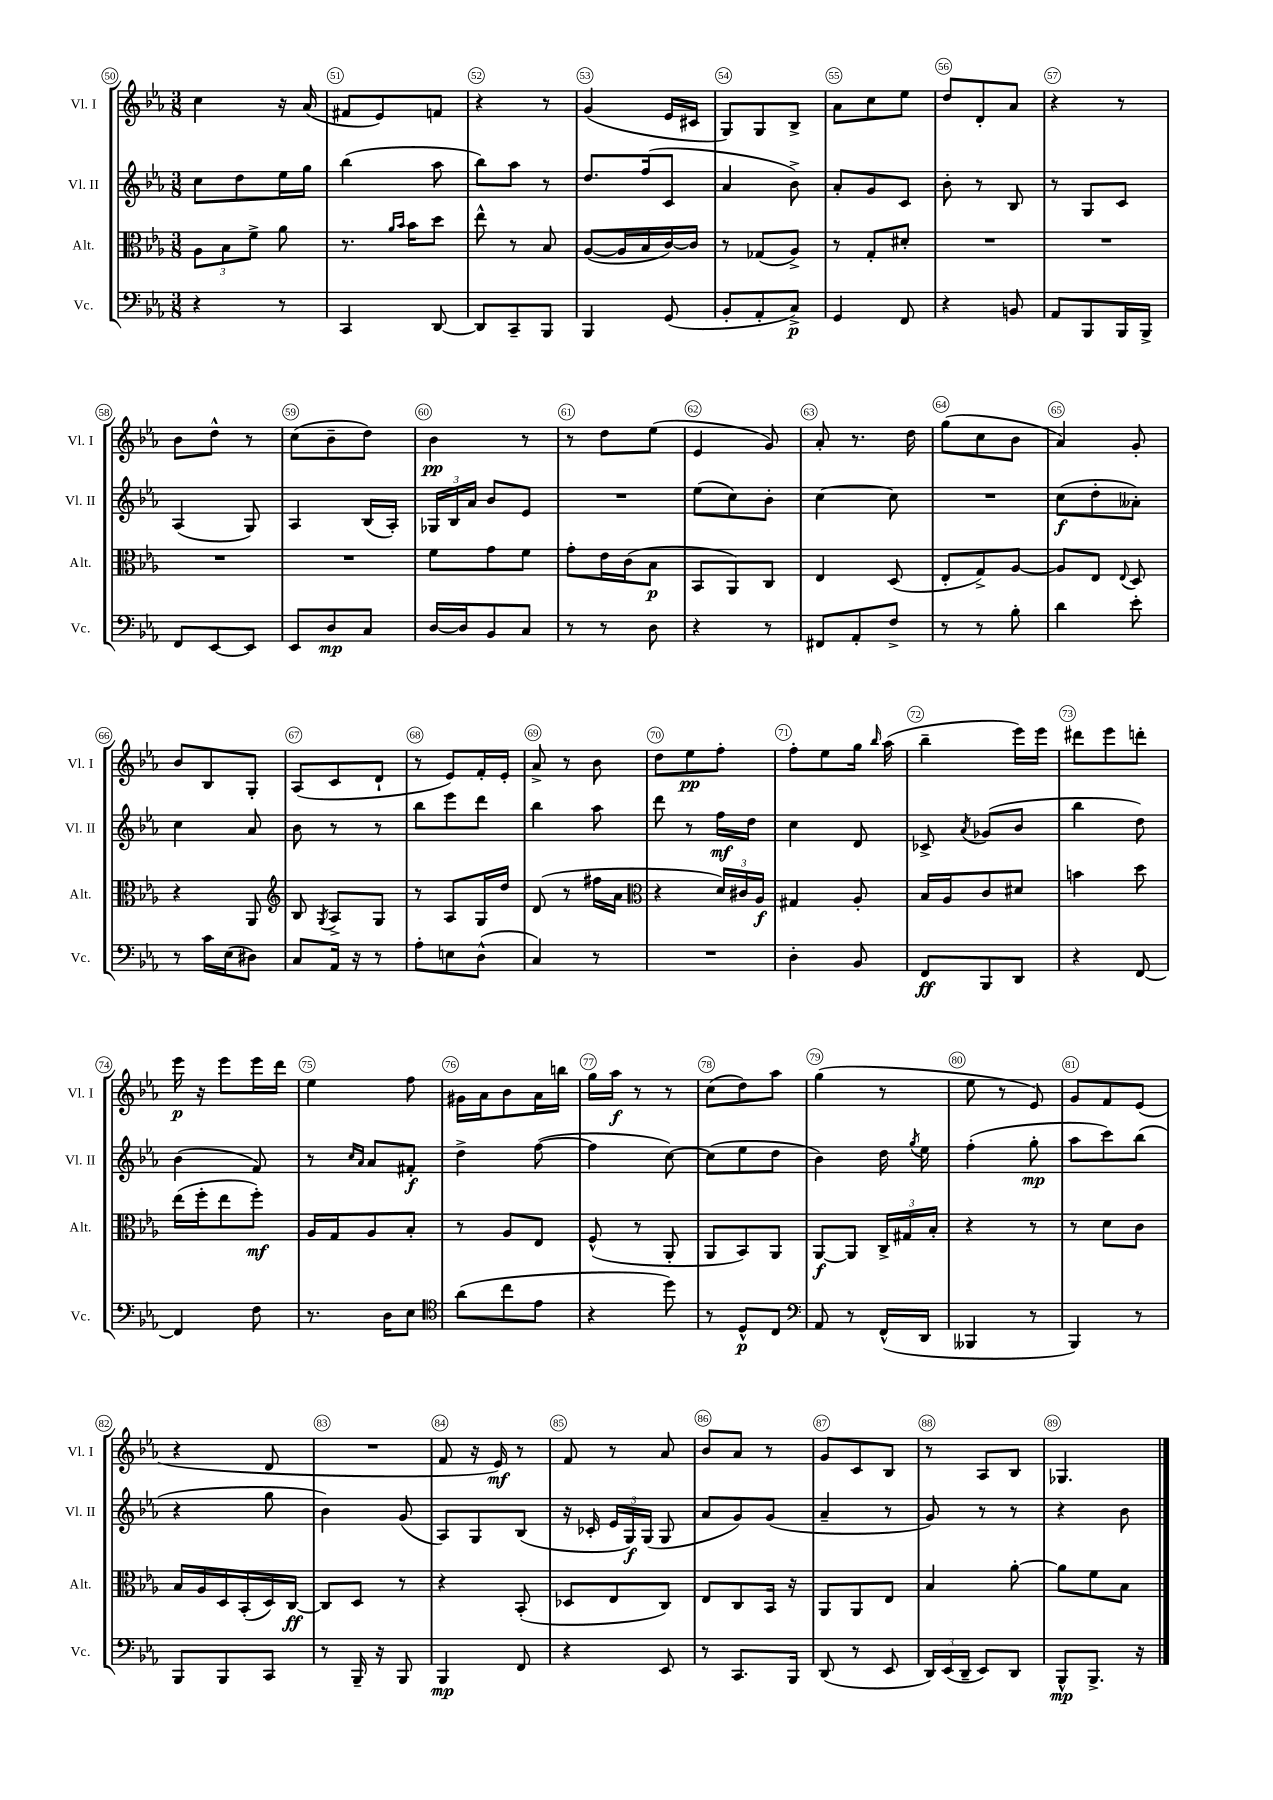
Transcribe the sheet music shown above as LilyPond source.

<<
\new StaffGroup <<
\new Staff = "s0" \with { instrumentName = "Vl. I" shortInstrumentName = "Vl. I" } {
    \clef treble \key ees \major \numericTimeSignature \time 3/8
    \autoBeamOff c''4 r16 aes'16( |
    fis'8[ ees'8) f'8] |
    r4 r8 |
    g'4( ees'16[ cis'16] |
    g8[) g8 bes8]-> |
    aes'8[ c''8 ees''8] |
    d''8[ d'8-. aes'8] |
    r4 r8 |
    bes'8[ d''8]-^ r8 |
    c''8[( bes'8-- d''8]) |
    bes'4\pp r8 |
    r8 d''8[ ees''8]( |
    ees'4 g'8) |
    aes'8-. r8. d''16 |
    g''8[( c''8 bes'8] |
    aes'4) g'8-. |
    bes'8[ bes8 g8]-. |
    aes8[( c'8 d'8]-! |
    r8 ees'8[) f'16-. ees'16]-. |
    aes'8-> r8 bes'8 |
    d''8[ ees''8\pp f''8]-. |
    f''8[-. ees''8 g''16] \grace { bes''16 } aes''16( |
    bes''4-- ees'''16[) ees'''16] |
    dis'''8[ ees'''8 d'''8]-. |
    ees'''16\p r16 ees'''8[ ees'''16 d'''16] |
    ees''4 f''8 |
    gis'16[ aes'16 bes'8 aes'16 b''16] |
    g''16[ aes''16]\f r8 r8 |
    c''8[( d''8) aes''8] |
    g''4( r8 |
    ees''8 r8 ees'8) |
    g'8[ f'8 ees'8]( |
    r4 d'8 |
    R4. |
    f'8 r16 ees'16\mf) r8 |
    f'8 r8 aes'8 |
    bes'8[ aes'8] r8 |
    g'8[ c'8 bes8] |
    r8 aes8[ bes8] |
    ges4. \bar "|." |
}
\new Staff = "s1" \with { instrumentName = "Vl. II" shortInstrumentName = "Vl. II" } {
    \clef treble \key ees \major \numericTimeSignature \time 3/8
    \autoBeamOff c''8[ d''8 ees''16 g''16] |
    bes''4( aes''8 |
    bes''8[) aes''8] r8 |
    d''8.[ f''16( c'8] |
    aes'4 bes'8->) |
    aes'8[-. g'8 c'8] |
    bes'8-. r8 bes8 |
    r8 g8[ c'8] |
    aes4( g8) |
    aes4 bes16[( aes16]-.) |
    \tuplet 3/2 { ges16[ bes16 aes'16] } bes'8[ ees'8] |
    R4. |
    ees''8[( c''8) bes'8]-. |
    c''4~ c''8 |
    R4. |
    c''8[\f( d''8-. aeses'8]-.) |
    c''4 aes'8 |
    bes'8 r8 r8 |
    bes''8[ ees'''8 d'''8] |
    bes''4 aes''8 |
    d'''8 r8 f''16[\mf d''16] |
    c''4 d'8 |
    ces'8-> \acciaccatura { aes'8 } ges'8[( bes'8] |
    bes''4 d''8) |
    bes'4( f'8) |
    r8 \grace { c''16[ aes'16] } aes'8[ fis'8]-.\f |
    d''4-> f''8~( |
    f''4 c''8~) |
    c''8[( ees''8 d''8] |
    bes'4) d''16 \acciaccatura { g''8 } ees''16 |
    f''4-.( g''8-.\mp |
    aes''8[ c'''8) bes''8]( |
    r4 g''8 |
    bes'4) g'8( |
    aes8[) g8 bes8]( |
    r16 ces'16-. \tuplet 3/2 { ees'16[ g16\f) g16]( } g8 |
    aes'8[ g'8) g'8]( |
    aes'4-- r8 |
    g'8) r8 r8 |
    r4 bes'8 \bar "|." |
}
\new Staff = "s2" \with { instrumentName = "Alt." shortInstrumentName = "Alt." } {
    \clef alto \key ees \major \numericTimeSignature \time 3/8
    \autoBeamOff \tuplet 3/2 { aes8[ bes8 f'8]-> } aes'8 |
    r8. \grace { aes'16[ bes'16] } bes'16[ d''8] |
    ees''8-^ r8 bes8 |
    aes8[~( aes16 bes16 c'16~) c'16] |
    r8 ges8[( aes8]->) |
    r8 g8[-. dis'8]-. |
    R4. |
    R4. |
    R4. |
    R4. |
    f'8[ g'8 f'8] |
    g'8[-. ees'16 c'16( bes8]\p |
    bes,8[ aes,8) c8] |
    ees4 d8( |
    ees8[-. g8->) aes8]~ |
    aes8[ ees8] \appoggiatura { ees8 } d8 |
    r4 aes,8 |
    \clef treble bes8 \acciaccatura { g8 } aes8[-> g8] |
    r8 aes8[ g16 d''16] |
    d'8( r8 fis''16[ aes'16] |
    \clef alto r4 \tuplet 3/2 { d'16[) cis'16 aes16]\f } |
    gis4 aes8-. |
    bes16[ aes16 c'8 dis'8] |
    b'4 d''8 |
    ees''16[( f''16-. ees''8 f''8]-.\mf) |
    aes16[ g16 aes8 bes8]-. |
    r8 aes8[ ees8] |
    f8-^( r8 aes,8-. |
    aes,8[ bes,8) aes,8] |
    aes,8[~\f aes,8] \tuplet 3/2 { c16[-> gis16 bes16]-. } |
    r4 r8 |
    r8 d'8[ c'8] |
    bes16[ aes16 d16 bes,16-.( d16) c16]~\ff |
    c8[ d8] r8 |
    r4 bes,8-.( |
    des8[ ees8 c8]) |
    ees8[ c8 bes,16] r16 |
    aes,8[ aes,8 ees8] |
    bes4 aes'8~-. |
    aes'8[ f'8 bes8] \bar "|." |
}
\new Staff = "s3" \with { instrumentName = "Vc." shortInstrumentName = "Vc." } {
    \clef bass \key ees \major \numericTimeSignature \time 3/8
    \autoBeamOff r4 r8 |
    c,4 d,8~ |
    d,8[ c,8-- bes,,8] |
    bes,,4 g,8( |
    bes,8[-. aes,8-. c8]->\p) |
    g,4 f,8 |
    r4 b,8 |
    aes,8[ bes,,8 bes,,16 bes,,16]-> |
    f,8[ ees,8~ ees,8] |
    ees,8[ d8\mp c8] |
    d16[~ d16 bes,8 c8] |
    r8 r8 d8 |
    r4 r8 |
    fis,8[ aes,8-. f8]-> |
    r8 r8 bes8-. |
    d'4 ees'8-. |
    r8 c'16[ ees16( dis8]) |
    c8[ aes,16] r16 r8 |
    aes8[-. e8 d8]-^( |
    c4) r8 |
    R4. |
    d4-. bes,8 |
    f,8[\ff bes,,8 d,8] |
    r4 f,8~ |
    f,4 f8 |
    r8. d16[ ees8] |
    \clef tenor aes'8[( c''8 ees'8] |
    r4 d''8) |
    r8 d8[-^\p c8] |
    \clef bass aes,8 r8 f,16[-^( d,16] |
    beses,,4 r8 |
    bes,,4) r8 |
    bes,,8[ bes,,8 c,8] |
    r8 bes,,16-- r16 bes,,8 |
    bes,,4\mp f,8 |
    r4 ees,8 |
    r8 c,8.[ bes,,16] |
    d,8( r8 ees,8 |
    \tuplet 3/2 { d,16[) ees,16( d,16]-- } ees,8[) d,8] |
    bes,,8[-^\mp bes,,8.]-> r16 \bar "|." |
}
>>
>>
\layout { \context { \Score currentBarNumber = #50 \override BarNumber.break-visibility = ##(#f #t #t) barNumberVisibility = #all-bar-numbers-visible \override BarNumber.stencil = #(make-stencil-circler 0.1 0.3 ly:text-interface::print) } }
